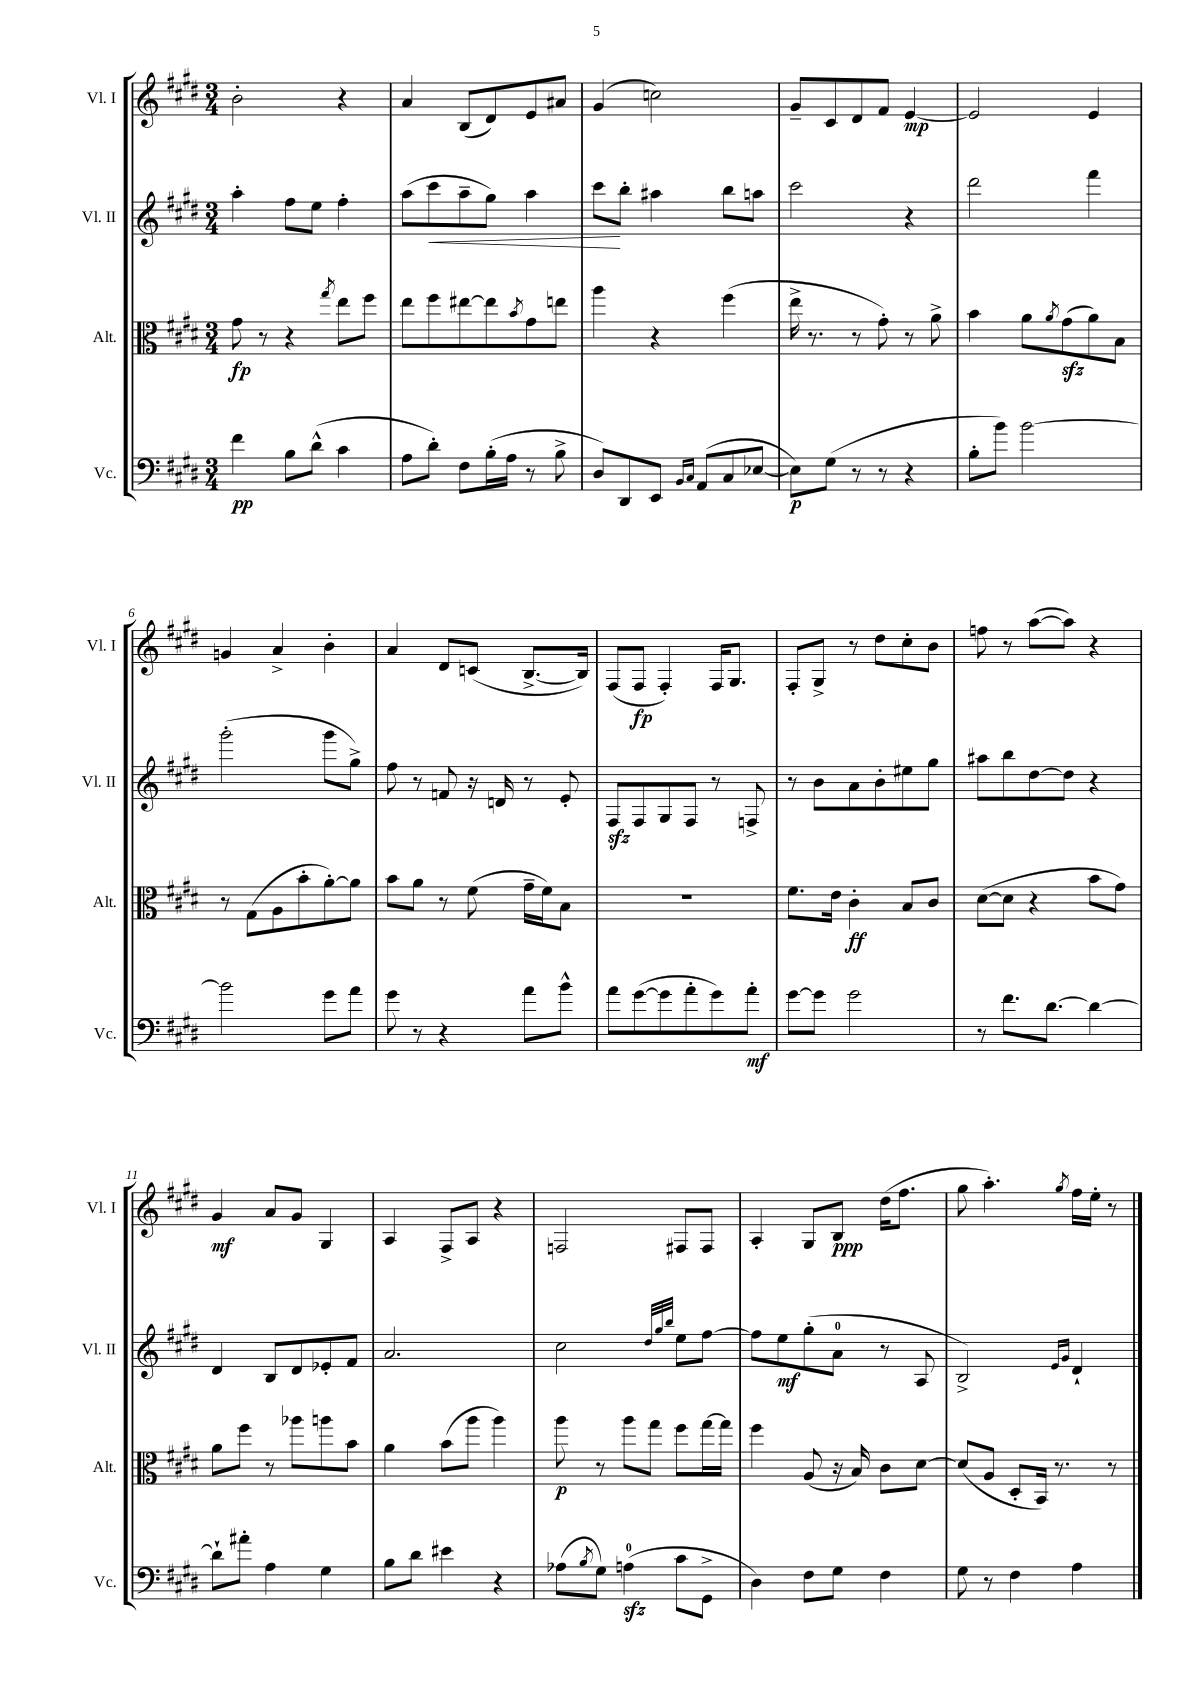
<<
\new StaffGroup <<
\new Staff = "s0" \with { instrumentName = "Vl. I" shortInstrumentName = "Vl. I" } {
    \clef treble \key e \major \numericTimeSignature \time 3/4
    b'2-. r4 |
    a'4 b8( dis'8) e'8 ais'8 |
    gis'4( c''2) |
    gis'8-- cis'8 dis'8 fis'8 e'4~\mp |
    e'2 e'4 |
    g'4 a'4-> b'4-. |
    a'4 dis'8 c'8( b8.~-> b16) |
    fis8( fis8\fp fis4-.) fis16 gis8. |
    fis8-. gis8-> r8 dis''8 cis''8-. b'8 |
    f''8 r8 a''8~( a''8) r4 |
    gis'4\mf a'8 gis'8 gis4 |
    a4 fis8-> a8 r4 |
    f2 fis8 fis8 |
    a4-. gis8 b8\ppp dis''16( fis''8. |
    gis''8 a''4.-.) \acciaccatura { gis''8 } fis''16 e''16-. r8 \bar "|." |
}
\new Staff = "s1" \with { instrumentName = "Vl. II" shortInstrumentName = "Vl. II" } {
    \clef treble \key e \major \numericTimeSignature \time 3/4
    a''4-. fis''8 e''8 fis''4-. |
    a''8( cis'''8\< a''8-- gis''8) a''4 |
    cis'''8\! b''8-. ais''4 b''8 a''8 |
    cis'''2 r4 |
    dis'''2 fis'''4 |
    gis'''2-.( gis'''8 gis''8->) |
    fis''8 r8 f'8 r16 d'16 r8 e'8-. |
    fis8\sfz fis8 gis8 fis8 r8 f8-> |
    r8 b'8 a'8 b'8-. eis''8 gis''8 |
    ais''8 b''8 dis''8~ dis''8 r4 |
    dis'4 b8 dis'8 ees'8-. fis'8 |
    a'2. |
    cis''2 \grace { dis''32 gis''32 b''32 } e''8 fis''8~ |
    fis''8 e''8\mf gis''8-.( a'8-0 r8 a8 |
    b2->) \grace { e'16 gis'16 } dis'4-! \bar "|." |
}
\new Staff = "s2" \with { instrumentName = "Alt." shortInstrumentName = "Alt." } {
    \clef alto \key e \major \numericTimeSignature \time 3/4
    gis'8\fp r8 r4 \acciaccatura { gis''8 } e''8 fis''8 |
    e''8 fis''8 eis''8~ eis''8 \acciaccatura { b'8 } gis'8 e''8 |
    a''4 r4 fis''4( |
    e''16-> r8. r8 gis'8-.) r8 a'8-> |
    b'4 a'8 \acciaccatura { a'8 } gis'8\sfz( a'8) b8 |
    r8 gis8( a8 b'8-. a'8~-.) a'8 |
    b'8 a'8 r8 fis'8( gis'16-- fis'16) b8 |
    R2. |
    fis'8. e'16 cis'4-.\ff b8 cis'8 |
    dis'8~( dis'8 r4 b'8 gis'8) |
    a'8 fis''8 r8 aes''8 a''8 b'8 |
    a'4 b'8( a''8 a''4) |
    a''8\p r8 a''8 gis''8 fis''8 gis''16~ gis''16 |
    fis''4 a8( r16 b16) cis'8 dis'8~ |
    dis'8( a8 dis8-. b,16) r8. r8 \bar "|." |
}
\new Staff = "s3" \with { instrumentName = "Vc." shortInstrumentName = "Vc." } {
    \clef bass \key e \major \numericTimeSignature \time 3/4
    fis'4\pp b8 dis'8-^( cis'4 |
    a8 dis'8-.) fis8 b16-.( a16 r8 b8-> |
    dis8) dis,8 e,8 \grace { b,16 cis16 } a,8( cis8 ees8~ |
    ees8\p) gis8( r8 r8 r4 |
    b8-. b'8) b'2~ |
    b'2 gis'8 a'8 |
    gis'8 r8 r4 a'8 b'8-^ |
    a'8 gis'8~( gis'8 a'8-. gis'8) a'8-.\mf |
    gis'8~ gis'8 gis'2 |
    r8 fis'8. dis'8.~ dis'4~ |
    dis'8-! ais'8-. a4 gis4 |
    b8 dis'8 eis'4 r4 |
    aes8( \acciaccatura { b8 } gis8) a4-0\sfz( cis'8 gis,8-> |
    dis4) fis8 gis8 fis4 |
    gis8 r8 fis4 a4 \bar "|." |
}
>>
>>
